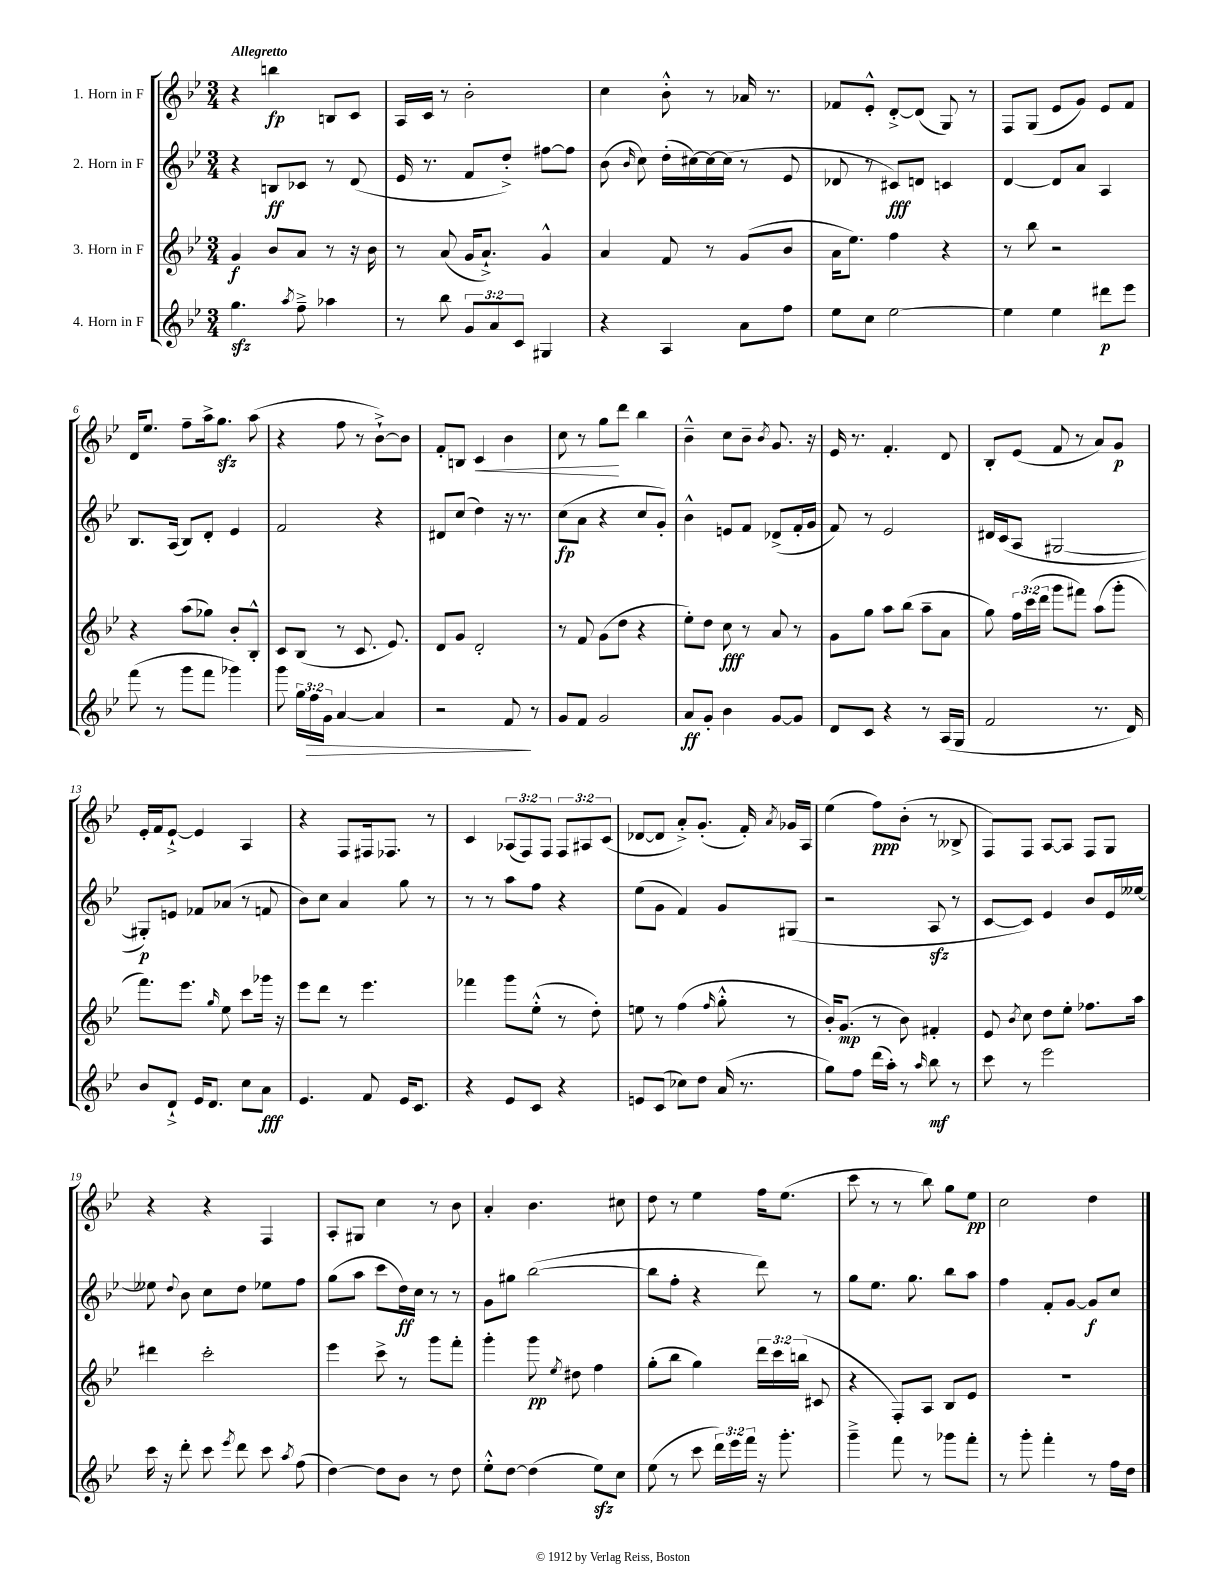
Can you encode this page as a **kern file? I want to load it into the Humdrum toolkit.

**kern	**dynam	**kern	**dynam	**kern	**dynam	**kern	**dynam
*part4	*part4	*part3	*part3	*part2	*part2	*part1	*part1
*staff4	*staff4	*staff3	*staff3	*staff2	*staff2	*staff1	*staff1
*I"4. Horn in F	*	*I"3. Horn in F	*	*I"2. Horn in F	*	*I"1. Horn in F	*
*clefG2	*	*clefG2	*	*clefG2	*	*clefG2	*
*k[b-e-]	*	*k[b-e-]	*	*k[b-e-]	*	*k[b-e-]	*
*M3/4	*	*M3/4	*	*M3/4	*	*M3/4	*
=1	=1	=1	=1	=1	=1	=1	=1
!	!	!	!	!	!	!LO:TX:a:B:t=Allegretto	!
4.ggzz\	.	4g/	f	4r	.	4r	.
.	.	8b-/L	.	8Bn/L	ff	4bbn\	fp
8qaa/	.	.	.	.	.	.	.
8ff~^\	.	8a/J	.	8c-X/J	.	.	.
4aa-X\	.	8r	.	8r	.	8Bn/L	.
.	.	16r	.	(8d/	.	8c/J	.
.	.	16b-\	.	.	.	.	.
=2	=2	=2	=2	=2	=2	=2	=2
8r	.	8r	.	16e-/	.	16A/LL	.
.	.	.	.	8.r	.	16c/JJ	.
8bb-\	.	(8a/	.	.	.	8r	.
12g/L	.	16g/KL	.	8f/L	.	2b-'\	.
.	.	8.a`^/J)	.	.	.	.	.
12a/	.	.	.	.	.	.	.
.	.	.	.	8dd'^/J)	.	.	.
12c/J	.	.	.	.	.	.	.
4G#X/	.	4g^^/	.	[8ff#X\L	.	.	.
.	.	.	.	8ff#\J]	.	.	.
=3	=3	=3	=3	=3	=3	=3	=3
4r	.	4a/	.	(8b-\	.	4cc\	.
.	.	.	.	16qqb-/	.	.	.
.	.	.	.	8cc\)	.	.	.
4A/	.	8f/	.	(16dd'\LL	.	8b-'^^\	.
.	.	.	.	[16cc#X\)	.	.	.
.	.	8r	.	16cc#\_	.	8r	.
.	.	.	.	(16cc#\JJ]	.	.	.
8a\L	.	(8g/L	.	8r	.	16a-X/	.
.	.	.	.	.	.	8.r	.
8ff\J	.	8b-/J	.	8e-/	.	.	.
=4	=4	=4	=4	=4	=4	=4	=4
8ee-\L	.	16a\KL	.	8d-X/	.	8f-X/L	.
.	.	8.ee-\J)	.	.	.	.	.
8cc\J	.	.	.	8r	.	8e-'^^/J	.
[2ee-\	.	4ff\	.	8c#X/L)	fff	[8d'^/L	.
.	.	.	.	8dn/J	.	(8d/J]	.
.	.	4r	.	4cn/	.	8G/)	.
.	.	.	.	.	.	8r	.
=5	=5	=5	=5	=5	=5	=5	=5
4ee-\]	.	8r	.	[4d/	.	8F/L	.
.	.	8bb-\	.	.	.	(8G/J	.
4ee-\	.	2r	.	8d/L]	.	8e-/L	.
.	.	.	.	8a/J	.	8g/J)	.
8ddd#X\L	p	.	.	4A/	.	8e-/L	.
8eee-\J	.	.	.	.	.	8f/J	.
!!LO:LB:g=z
=6	=6	=6	=6	=6	=6	=6	=6
(8fff\	.	4r	.	8.B-/L	.	16d/KL	.
.	.	.	.	.	.	8.ee-/J	.
8r	.	.	.	.	.	.	.
.	.	.	.	(16A/Jk	.	.	.
8ggg\L	.	(8aa\L	.	8B-/L)	.	8ff~\L	.
8fff\J	.	8gg-X\J)	.	8d'/J	.	16aa^\k	.
.	.	.	.	.	.	8.ggzz\J	.
4ggg-X\)	.	8b-'/L	.	4e-/	.	.	.
.	.	8B-'^^/J	.	.	.	(8aa\	.
=7	=7	=7	=7	=7	=7	=7	=7
8ggg\	.	8c/L	.	2f/	.	4r	.
24gg\LL	.	(8B-/J	.	.	.	.	.
!	!LO:HP:b	!	!	!	!	!	!
24ff\	>	.	.	.	.	.	.
24g\JJ	.	.	.	.	.	.	.
[4a/	.	8r	.	.	.	8ff\	.
.	.	8.c/	.	.	.	8r	.
4a/]	.	.	.	4r	.	[8b-`^\L)	.
.	.	8.e-/)	.	.	.	.	.
.	.	.	.	.	.	8b-\J]	.
=8	=8	=8	=8	=8	=8	=8	=8
2r	.	8d/L	.	8d#X/L	.	8f'/L	.
.	.	8g/J	.	(8cc/J	.	8Bn/J	.
!	!	!	!	!	!	!	!LO:HP:b
.	.	2d'/	.	4dd\)	.	4c/	<
8f/	.	.	.	16r	.	4b-\	.
.	.	.	.	8.r	.	.	.
8r	]	.	.	.	.	.	.
=9	=9	=9	=9	=9	=9	=9	=9
8g/L	.	8r	.	(8cc\L	fp	8cc\	.
8f/J	.	8f/	.	8a\J	.	8r	.
2g/	.	(8g\L	.	4r	.	8gg\L	.
.	.	8dd\J	.	.	.	8ddd\J	[
.	.	4r	.	8cc/L	.	4bb-\	.
.	.	.	.	8g'/J)	.	.	.
=10	=10	=10	=10	=10	=10	=10	=10
8a/L	ff	8ee-'\L)	.	4b-^^\	.	4b-~^^\	.
8g'/J	.	8dd\J	.	.	.	.	.
4b-\	.	8cc\	fff	8en/L	.	8cc\L	.
.	.	8r	.	8f/J	.	8b-~\J	.
.	.	.	.	.	.	8qb-/	.
[8g/L	.	8a/	.	(8d-X^/L	.	8.g/	.
8g/J]	.	8r	.	16f'/L	.	.	.
.	.	.	.	16g/JJ	.	16r	.
=11	=11	=11	=11	=11	=11	=11	=11
8d/L	.	8g\L	.	8f/)	.	16e-/	.
.	.	.	.	.	.	8.r	.
8c/J	.	8gg\J	.	8r	.	.	.
4r	.	8aa\L	.	2e-/	.	4.f'/	.
.	.	(8bb-\J	.	.	.	.	.
8r	.	8aa~\L	.	.	.	.	.
(16A/LL	.	8a\J	.	.	.	8d/	.
16G/JJ	.	.	.	.	.	.	.
=12	=12	=12	=12	=12	=12	=12	=12
2f/	.	8gg\)	.	16d#X/LL	.	8B-'/L	.
.	.	.	.	(16c/J	.	.	.
.	.	24ff\LL	.	8A/J	.	(8e-/J	.
.	.	(24ccc\	.	.	.	.	.
.	.	24ddd\JJ	.	.	.	.	.
.	.	8ggg\L	.	[2G#X/	.	8f/	.
.	.	8fff#X\J)	.	.	.	8r	.
8.r	.	(8aa\L	.	.	.	8a/L)	.
.	.	8ggg'\J	.	.	.	8g/J	p
16d/)	.	.	.	.	.	.	.
!!LO:LB:g=z
=13	=13	=13	=13	=13	=13	=13	=13
8b-/L	.	8.fff\L)	.	8G#X'/L])	p	16e-'/LL	.
.	.	.	.	.	.	16f/J	.
8d`^/J	.	.	.	8en/J	.	[8e-`^/J	.
.	.	8.eee-\J	.	.	.	.	.
16e-/KL	.	.	.	8f-X/L	.	4e-/]	.
8.d/J	.	.	.	.	.	.	.
.	.	16qqgg/	.	.	.	.	.
.	.	8ee-\	.	(8a-X/J	.	.	.
8cc\L	.	8ccc\L	.	8r	.	4A/	.
8a\J	fff	16ggg-X\Jk	.	8fn/	.	.	.
.	.	16r	.	.	.	.	.
=14	=14	=14	=14	=14	=14	=14	=14
4.e-/	.	8eee-\L	.	8b-\L)	.	4r	.
.	.	8ddd\J	.	8cc\J	.	.	.
.	.	8r	.	4a/	.	8F/L	.
8f/	.	4.eee-\	.	.	.	16F#X/k	.
.	.	.	.	.	.	8.F-X/J	.
16e-/KL	.	.	.	8gg\	.	.	.
8.c/J	.	.	.	.	.	.	.
.	.	.	.	8r	.	8r	.
=15	=15	=15	=15	=15	=15	=15	=15
4r	.	4fff-X\	.	8r	.	4c/	.
.	.	.	.	8r	.	.	.
8e-/L	.	8ggg\L	.	8aa\L	.	(12A-X/L	.
.	.	.	.	.	.	12F/)	.
8c/J	.	(8ee-'^^\J	.	8ff\J	.	.	.
.	.	.	.	.	.	12F/J	.
4r	.	8r	.	4r	.	12F/L	.
.	.	.	.	.	.	12A#X/	.
.	.	8dd'\)	.	.	.	.	.
.	.	.	.	.	.	(12c/J	.
=16	=16	=16	=16	=16	=16	=16	=16
8en/L	.	8een\	.	(8ee-\L	.	[8d-X/L	.
(8c/J	.	8r	.	8g\J	.	8d-/J]	.
8cc-X\L)	.	(4ff\	.	4f/)	.	8a'^/L)	.
8dd\J	.	.	.	.	.	(8.g'/J	.
.	.	16qqff/	.	.	.	.	.
(16a/	.	8gg'^^\	.	8g/L	.	.	.
8.r	.	.	.	.	.	16f'/)	.
.	.	.	.	.	.	8qa/	.
.	.	8r	.	(8G#X/J	.	16g-X/LL	.
.	.	.	.	.	.	16A/JJ	.
=17	=17	=17	=17	=17	=17	=17	=17
8gg\L)	.	16b-'/KL)	.	2r	.	(4ee-\	.
.	.	(8.g/J	mp	.	.	.	.
8ff\J	.	.	.	.	.	.	.
(16ddd\LL	.	8r	.	.	.	8ff\L)	ppp
16aa'\JJ)	.	.	.	.	.	.	.
8r	.	8b-\)	.	.	.	(8b-'\J	.
16qqaa/	.	.	.	.	.	.	.
8bb-\	mf	4f#X'/	.	8Azz/	.	8r	.
8r	.	.	.	8r	.	8B--X^/	.
=18	=18	=18	=18	=18	=18	=18	=18
8ccc\	.	8e-/	.	[8c/L	.	8F/L)	.
.	.	8qb-/	.	.	.	.	.
8r	.	8cc\	.	8c/J])	.	8F/J	.
2eee-\	.	8dd\L	.	4e-/	.	[8A/L	.
.	.	8ee-'\J	.	.	.	8A/J]	.
.	.	8.ff-X\L	.	8b-/L	.	8F/L	.
.	.	.	.	16e-/L	.	8G/J	.
.	.	16aa\Jk	.	[16ee--X/JJ	.	.	.
!!LO:LB:g=z
=19	=19	=19	=19	=19	=19	=19	=19
16ccc\	.	4ddd#X\	.	8ee--X\]	.	4r	.
16r	.	.	.	.	.	.	.
.	.	.	.	8qqdd/	.	.	.
8ddd'\	.	.	.	8b-\	.	.	.
8ccc\	.	2ccc'\	.	8cc\L	.	4r	.
8qeee-/	.	.	.	.	.	.	.
8ddd\	.	.	.	8dd\J	.	.	.
8ccc\	.	.	.	8ee-X\L	.	4F/	.
8qaa/	.	.	.	.	.	.	.
(8ff\	.	.	.	8ff\J	.	.	.
=20	=20	=20	=20	=20	=20	=20	=20
[4dd\)	.	4eee-\	.	(8gg\L	.	8A'/L	.
.	.	.	.	8aa\J	.	8G#X/J	.
8dd\L]	.	8ccc^\	.	8ccc\L	.	4cc\	.
8b-\J	.	8r	.	16dd\L)	ff	.	.
.	.	.	.	16cc\JJ	.	.	.
8r	.	8ggg\L	.	8r	.	8r	.
8dd\	.	8fff'\J	.	8r	.	8b-\	.
=21	=21	=21	=21	=21	=21	=21	=21
8ee-'^^\L	.	4ggg'\	.	8g\L	.	4a'/	.
[8dd\J	.	.	.	8gg#X\J	.	.	.
(4dd\]	.	8ggg\	pp	([2bb-\	.	4.b-\	.
.	.	8qee-/	.	.	.	.	.
.	.	8dd#X\	.	.	.	.	.
8ee-zz\L)	.	4ff\	.	.	.	.	.
8cc\J	.	.	.	.	.	8cc#X\	.
=22	=22	=22	=22	=22	=22	=22	=22
(8ee-\	.	(8gg'\L	.	8bb-\L]	.	8dd\	.
8r	.	8bb-\J	.	8ff'\J	.	8r	.
8ccc\	.	4gg\)	.	4r	.	4ee-\	.
24ddd\LL)	.	.	.	.	.	.	.
24eee-\	.	.	.	.	.	.	.
24fff\JJ	.	.	.	.	.	.	.
16r	.	24ddd\LL	.	8ddd\)	.	16ff\KL	.
.	.	24ccc\	.	.	.	.	.
8.ggg'\	.	.	.	.	.	(8.ee-\J	.
.	.	(24bbn\JJ	.	.	.	.	.
.	.	8c#X/	.	8r	.	.	.
=23	=23	=23	=23	=23	=23	=23	=23
4ggg~^\	.	4r	.	8gg\L	.	8ccc\	.
.	.	.	.	8.ee-\J	.	8r	.
8fff\	.	8F'/L)	.	.	.	8r	.
.	.	.	.	8.gg\	.	.	.
8r	.	8A/J	.	.	.	8bb-\)	.
8ggg-X\L	.	8B-/L	.	8bb-\L	.	8gg\L	.
8fff'\J	.	8e-/J	.	8aa\J	.	8ee-\J	pp
=24	=24	=24	=24	=24	=24	=24	=24
8r	.	2.r	.	4ff\	.	2cc\	.
8ggg'\	.	.	.	.	.	.	.
4fff'\	.	.	.	8f'/L	.	.	.
.	.	.	.	[8g/J	.	.	.
8r	.	.	.	8g/L]	f	4dd\	.
16ff\LL	.	.	.	8cc/J	.	.	.
16dd\JJ	.	.	.	.	.	.	.
==	==	==	==	==	==	==	==
*-	*-	*-	*-	*-	*-	*-	*-
